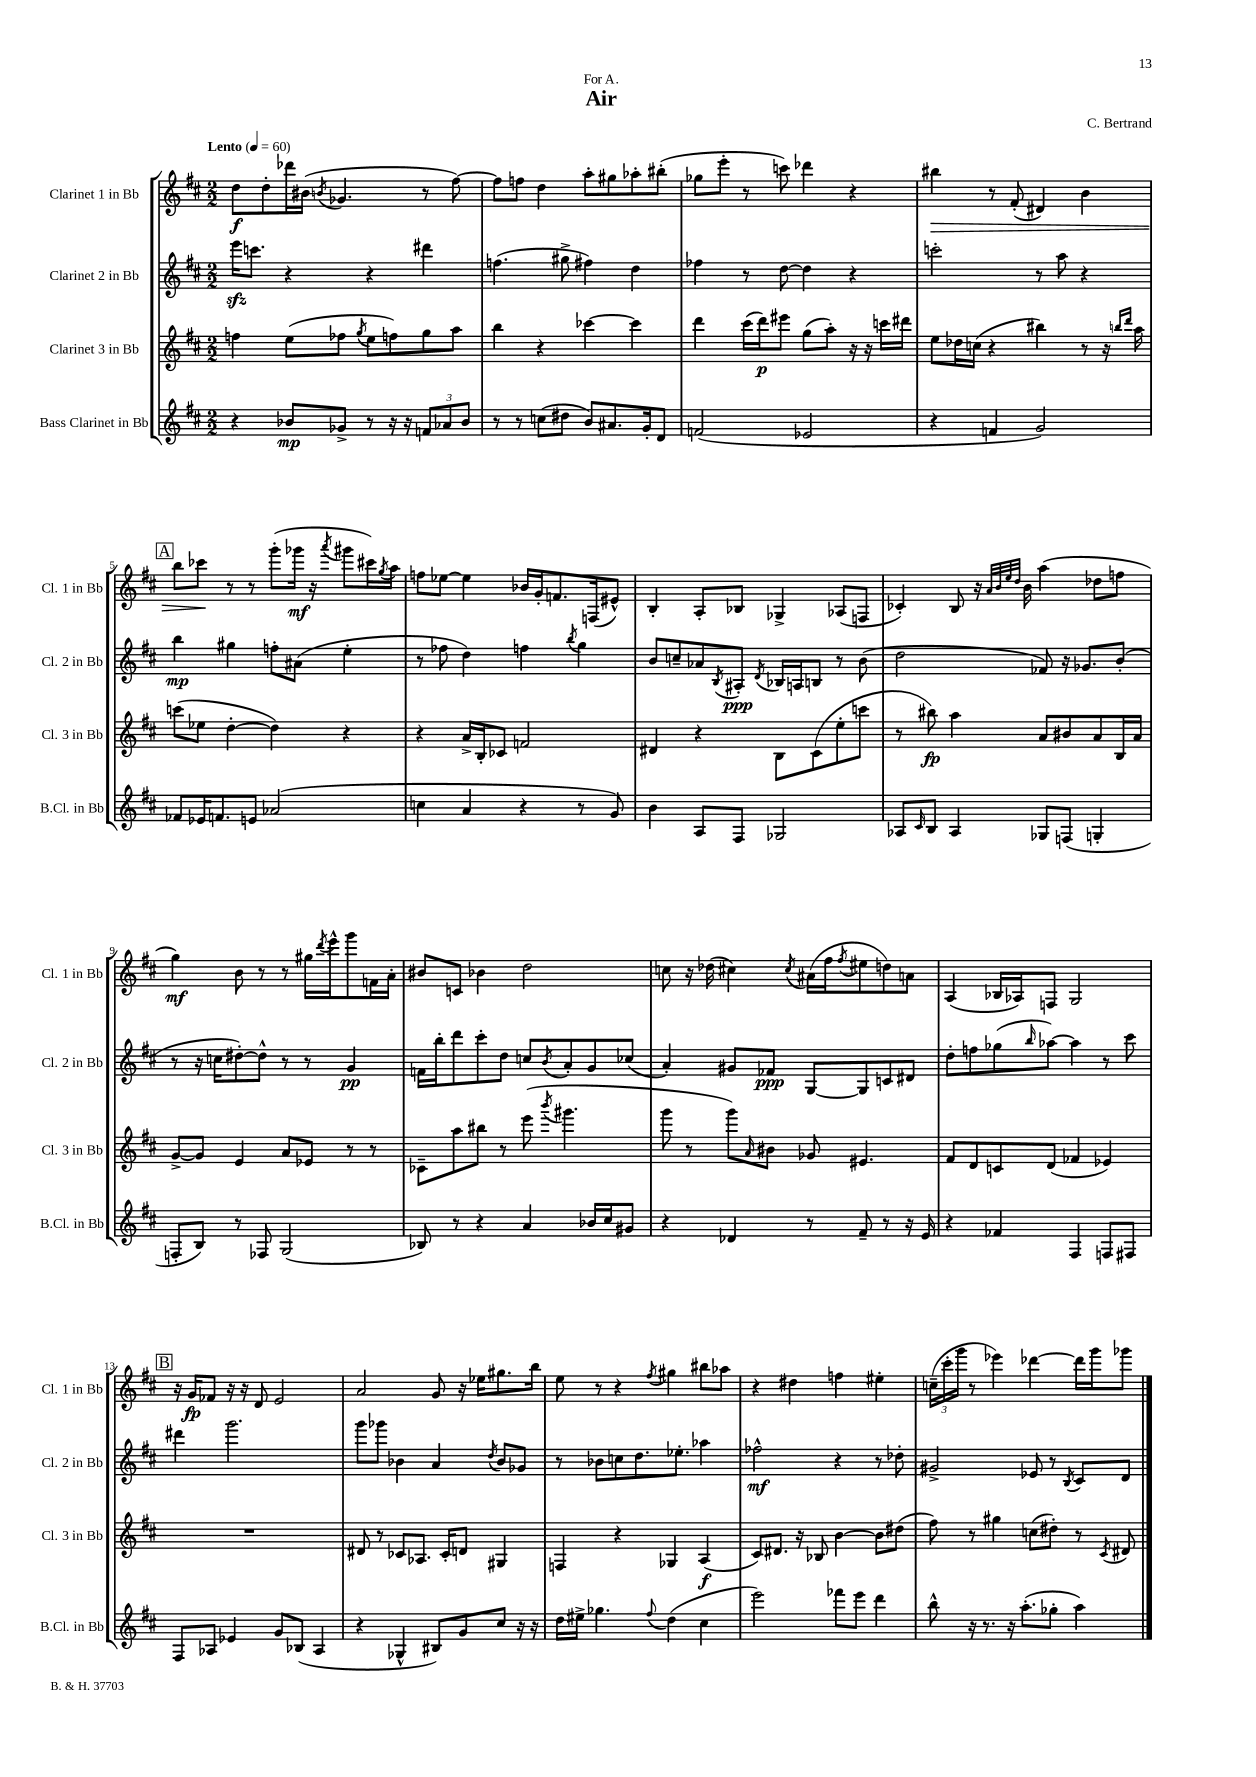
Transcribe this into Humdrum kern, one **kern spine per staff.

**kern	**kern	**kern	**kern
*staff4	*staff3	*staff2	*staff1
*clefG2	*clefG2	*clefG2	*clefG2
*k[f#c#]	*k[f#c#]	*k[f#c#]	*k[f#c#]
*M2/2	*M2/2	*M2/2	*M2/2
*MM60	*MM60	*MM60	*MM60
4r	4ff	16eee	8dd
.	.	8.ccc	.
.	.	.	8dd'
8b-	(8ee	4r	16ddd-
.	.	.	(16b#
.	.	.	8qb
8g-^	8ff-	.	4.g-
.	8qgg	.	.
8r	8ee	4r	.
16r	8ff)	.	.
16r	.	.	.
12f	8gg	4ddd#	8r
12a-	.	.	.
.	8aa	.	[8ff#)
12b-	.	.	.
=	=	=	=
8r	4bb	(4.ff	8ff#]
8r	.	.	8ff
(8cc	4r	.	4dd
8dd#	.	8gg#^	.
8b)	[4ccc-	4ff#)	8aa'
8.a#	.	.	8gg#
.	4ccc-]	4dd	8aa-'
16g'	.	.	.
8d	.	.	(8bb#'
=	=	=	=
(2f	4ddd	4ff-	8gg-
.	.	.	8eee'
.	(16ccc#	8r	8r
.	16ddd)	.	.
.	8eee#	[8dd	8ccc)
2e-	(8gg	4dd]	4ddd-
.	8aa')	.	.
.	16r	4r	4r
.	16r	.	.
.	16ccc	.	.
.	16ddd#	.	.
=	=	=	=
4r	8ee	2ccc'	4bb#
.	16dd-	.	.
.	(16cc	.	.
4f	4r	.	8r
.	.	.	(8f#'
2g)	4bb#)	8r	4d#)
.	.	8aa	.
.	8r	4r	4b
.	16r	.	.
.	16qqbb	.	.
.	16qqddd	.	.
.	16aa	.	.
=	=	=	=
8f-	(8ccc	4bb	8bb
16e-	8ee-	.	8ccc-
8.f	.	.	.
.	[4dd'	4gg#	8r
8e	.	.	8r
(2a-	4dd])	8ff'	(8ggg'
.	.	(8a#	16ggg-
.	.	.	16r
.	.	.	8qaaa
.	4r	4ee'	8ggg#
.	.	.	16ccc#)
.	.	.	8qgg
.	.	.	16aa
=	=	=	=
4cc	4r	8r	8ff
.	.	8ff-	[8ee-
4a	16a^	4dd)	4ee-]
.	16B'	.	.
.	8c-	.	.
4r	2f	4ff	16b-
.	.	.	16g'
.	.	.	8.f
.	.	8qbb	.
8r	.	4gg	.
.	.	.	(16F
8g)	.	.	8e#^^)
=	=	=	=
4b	4d#	8b	4B'
.	.	8cc~	.
8A	4r	8a-	8A'
.	.	8qB	.
8F#	.	8A#'	8B-
.	.	8qd	.
2G-	8B	16B-	4G-^
.	.	16A	.
.	(8c#	8B	.
.	8ee'	8r	(8A-
.	8ccc	(8b	8F
=	=	=	=
8A-	8r	2dd	4c-')
16qqc#	.	.	.
8B	8bb#)	.	.
4A-	4aa	.	8B
.	.	.	16r
.	.	.	32qqa
.	.	.	32qqb
.	.	.	32qqee
.	.	.	32qqdd
.	.	.	16b
8G-	8a	8f-)	(4aa
(8F	8b#	16r	.
.	.	8.g-	.
4G'	8a	.	8dd-
.	16B	(8b'	8ff
.	16a	.	.
=	=	=	=
8F'	[8g^	8r	4gg)
8B)	8g]	16r	.
.	.	16cc	.
8r	4e	[8dd#')	8b
8F-	.	8dd#^^]	8r
(2G	8a	8r	8r
.	8e-	8r	16gg#
.	.	.	8qddd
.	.	.	16eee^^
.	8r	4g	8ggg
.	8r	.	16f
.	.	.	16a'
=	=	=	=
8B-)	8c-~	16f	8b#
.	.	16bb'	.
8r	8aa	8ddd	8c
4r	8bb#	8ccc#'	4b-
.	8r	8dd	.
4a	(8eee	8cc	2dd
.	8qbbb	8qb	.
.	4.ggg#	8a'	.
16b-	.	8g	.
16cc#	.	.	.
8g#	.	(8cc-	.
=	=	=	=
4r	8ggg	4a')	8cc
.	8r	.	16r
.	.	.	(16dd-
4d-	8ggg)	8g#	4cc#)
.	16qqa	.	.
.	8b#	8f-	.
.	.	.	8qcc#
8r	8g-	[8G	(16a#
.	.	.	16ff#
.	.	.	8qff#
8f#~	4.e#	8G]	8ee#
8r	.	8c	8dd)
16r	.	8d#	8a
16e	.	.	.
=	=	=	=
4r	8f#	8dd'	(4A
.	8d	8ff	.
4f-	8c	(8gg-	16B-
.	.	.	16A-)
.	.	16qqbb	.
.	(8d	[8aa-)	8F
4F#	4f-	4aa-]	2G
8F	4e-)	8r	.
8F#	.	8ccc#	.
=	=	=	=
8F#	1r	4ddd#	16r
.	.	.	16g
8A-	.	.	8f-
4e-	.	2.ggg	16r
.	.	.	16r
.	.	.	8d
8g	.	.	2e
(8B-	.	.	.
4A-	.	.	.
=	=	=	=
4r	8d#	8ggg	2a
.	8r	8ggg-	.
4G-^^	8c-	4b-	.
.	8.A-	.	.
8B#)	.	4a	8g
.	16c-'	.	.
8g	8d	.	16r
.	.	.	16ee-
.	.	8qdd	.
8cc#	4G#	8b-	8.gg#
16r	.	8g-	.
16r	.	.	16bb
=	=	=	=
16dd	4F	8r	8ee
16ee#^	.	.	.
4.gg-	.	8b-	8r
.	4r	8cc	4r
.	.	8.dd	.
8qqff#	.	.	8qff#
(4dd	4G-	.	4gg#
.	.	8.ee-'	.
4cc#	(4A	4aa-	8bb#
.	.	.	8aa-
=	=	=	=
2eee)	8c#)	2ff-^^	4r
.	8.d#	.	.
.	.	.	4dd#
.	16r	.	.
.	8B-	.	.
8fff-	[4b	4r	4ff
8eee	.	.	.
4ddd	8b]	8r	4ee#'
.	(8dd#	8dd-'	.
=	=	=	=
8bb^^	8ff#)	2g#^	(24cc~
.	.	.	24ccc#'
.	.	.	24ggg
16r	8r	.	8r
8.r	.	.	.
.	4gg#	.	4eee-)
16r	.	.	.
(8.aa'	.	.	.
.	(8cc	8e-	[4ddd-
8gg-'	8dd#')	8r	.
.	.	8qB	.
4aa)	8r	8c#	16ddd-]
.	.	.	16ggg
.	8qc#	.	.
.	8d#	8d	8ggg-
==	==	==	==
*-	*-	*-	*-
